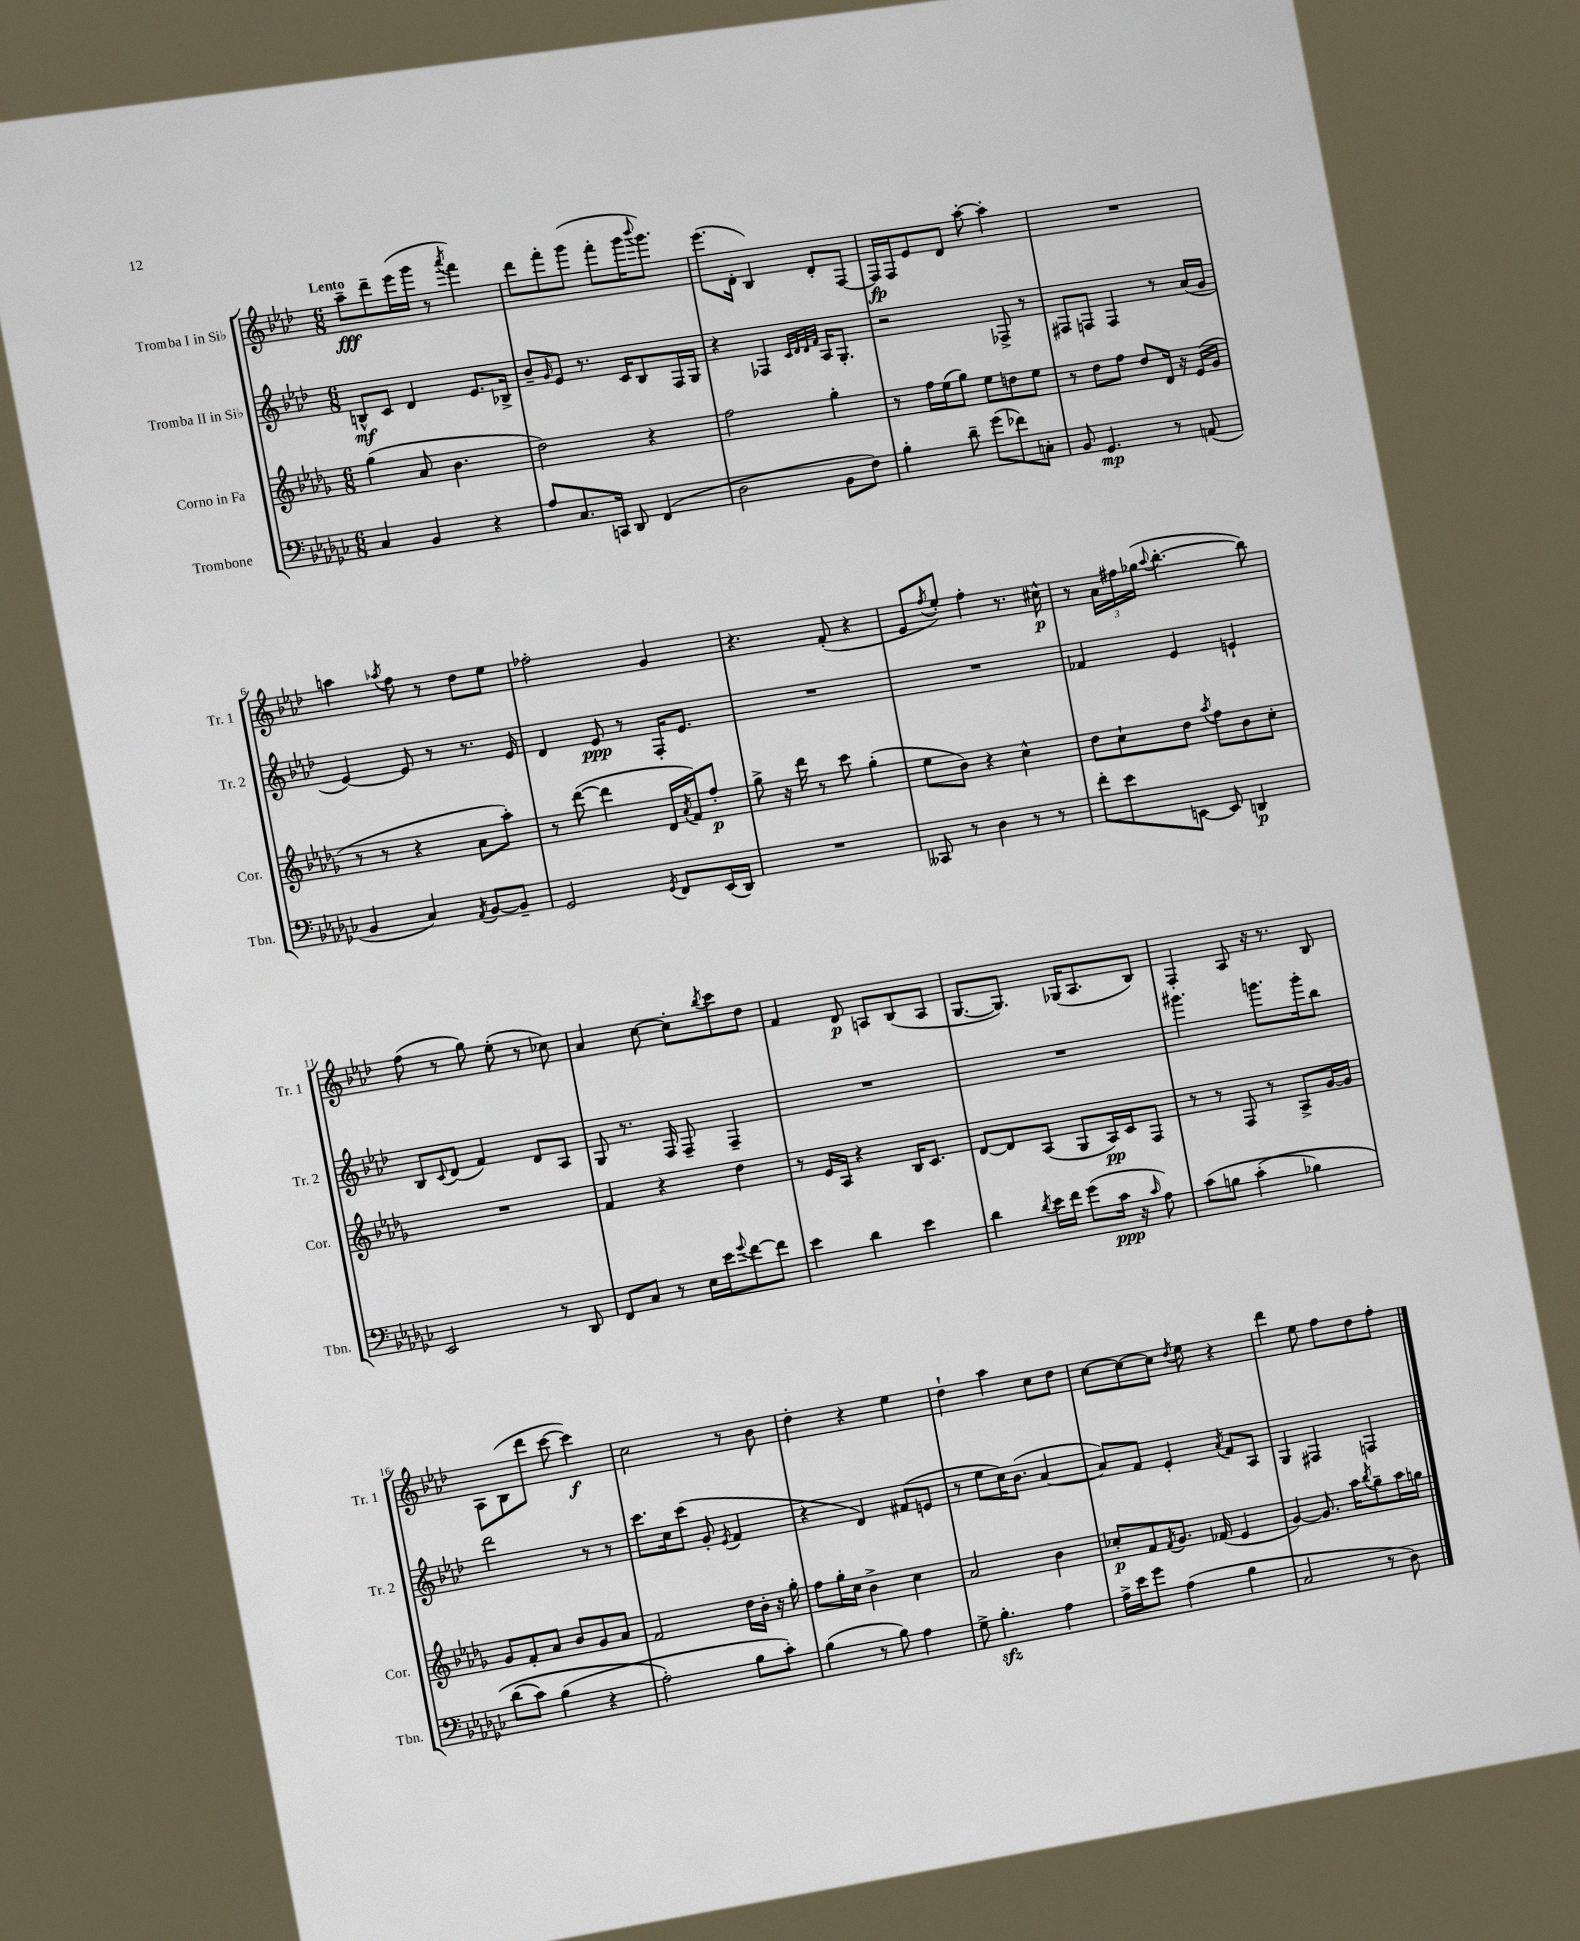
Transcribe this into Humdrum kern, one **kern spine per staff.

**kern	**dynam	**kern	**dynam	**kern	**dynam	**kern	**dynam
*part4	*part4	*part3	*part3	*part2	*part2	*part1	*part1
*staff4	*staff4	*staff3	*staff3	*staff2	*staff2	*staff1	*staff1
*I"Trombone	*	*I"Corno in Fa	*	*I"Tromba II in Si♭	*	*I"Tromba I in Si♭	*
*I'Tbn.	*	*I'Cor.	*	*I'Tr. 2	*	*I'Tr. 1	*
*clefF4	*	*clefG2	*	*clefG2	*	*clefG2	*
*k[b-e-a-d-g-c-]	*	*k[b-e-a-d-g-]	*	*k[b-e-a-d-]	*	*k[b-e-a-d-]	*
*M6/8	*	*M6/8	*	*M6/8	*	*M6/8	*
=1	=1	=1	=1	=1	=1	=1	=1
!	!	!	!	!	!	!LO:TX:a:B:t=Lento	!
4C-/	.	(4gg-\	.	8Bn^^/L	mf	8aa-~\L	fff
.	.	.	.	8c/J	.	8ddd-~\	.
4BB-/	.	8a-/	.	4d-/	.	(16eee-\L	.
.	.	.	.	.	.	16ggg\JJ	.
.	.	4.b-\	.	.	.	8r	.
.	.	.	.	.	.	8qaaa-/	.
4r	.	.	.	8.e-/L	.	4fff\)	.
.	.	.	.	16B-X^/Jk	.	.	.
=2	=2	=2	=2	=2	=2	=2	=2
8A-/L	.	2dd-\)	.	8b-~/L	.	8ddd-\L	.
.	.	.	.	16qqg/	.	.	.
8.C-/	.	.	.	8e-/J	.	8fff'\	.
.	.	.	.	8.r	.	(8ggg\J	.
16CCn/Jk	.	.	.	.	.	.	.
8DD-/	.	.	.	.	.	8fff'\L	.
.	.	.	.	16c/KL	.	.	.
(4FF/	.	4r	.	8B-/	.	16ggg\K	.
.	.	.	.	.	.	8qqbbb-/	.
.	.	.	.	.	.	8.ggg\J)	.
.	.	.	.	16F/L	.	.	.
.	.	.	.	16G/JJ	.	.	.
=3	=3	=3	=3	=3	=3	=3	=3
2D-\	.	2ff\	.	4r	.	(8.eee-\L	.
.	.	.	.	.	.	16d-'\Jk	.
.	.	.	.	4F-X/	.	4B-/)	.
.	.	.	.	32qqc/LLL	.	.	.
.	.	.	.	32qqd-/	.	.	.
.	.	.	.	32qqd-/	.	.	.
.	.	.	.	32qqf/JJJ	.	.	.
8BB-\L	.	4gg-'\	.	16A-/KL	.	8d-'/L	.
.	.	.	.	8.G'/J	.	.	.
8F\J)	.	.	.	.	.	[8F/J	.
=4	=4	=4	=4	=4	=4	=4	=4
4B-'\	.	8r	.	2r	.	16F/LL]	fp
.	.	.	.	.	.	16F/J	.
.	.	16ff\LL	.	.	.	8e-/	.
.	.	(16ee-\J	.	.	.	.	.
8d-~\	.	8gg-\J)	.	.	.	8d-/J	.
(8g-\L	.	8ee-\L	.	.	.	[8aa-'\	.
8f-X\)	.	8ddn\	.	8F-X^/	.	4aa-'\]	.
8Cn'\J	.	8ee-\J	.	8r	.	.	.
=5	=5	=5	=5	=5	=5	=5	=5
8BB-/	.	8r	.	8F#X/L	.	2.r	.
4.GG-/	mp	8dd-\L	.	8Fn/J	.	.	.
.	.	8ff\J	.	4F/	.	.	.
.	.	8dd-/L	.	.	.	.	.
8r	.	16d-/Jk	.	8r	.	.	.
.	.	16r	.	.	.	.	.
(8AAn/	.	(16e-/LL	.	(16a-/LL	.	.	.
.	.	16g-/JJ	.	16g/JJ	.	.	.
!!LO:LB:g=z
=6	=6	=6	=6	=6	=6	=6	=6
4BB-/	.	8r	.	[4e-/)	.	4aan\	.
.	.	8r	.	.	.	.	.
.	.	.	.	.	.	8qaa-X/	.
4C-/)	.	4r	.	8e-/]	.	8ff\	.
.	.	.	.	8r	.	8r	.
8qAA-/	.	.	.	.	.	.	.
[8BB-/L	.	8a-\L	.	8.r	.	8dd-\L	.
8BB-~/J]	.	8aa-'\J)	.	.	.	8ee-\J	.
.	.	.	.	16e-/	.	.	.
=7	=7	=7	=7	=7	=7	=7	=7
2GG-/	.	8r	.	4d-/	.	2ff-X'\	.
.	.	([8ddd-\	.	.	.	.	.
.	.	4ddd-\]	.	8e-/	ppp	.	.
.	.	.	.	8r	.	.	.
8qGG-/	.	.	.	.	.	.	.
8FF/L	.	16d-/LL	.	16F'/KL	.	4g/	.
.	.	8qa-/	.	.	.	.	.
.	.	16f/J)	.	8.e-/J	.	.	.
(16EE-/L	.	8ff'/J	p	.	.	.	.
16DD-/JJ)	.	.	.	.	.	.	.
=8	=8	=8	=8	=8	=8	=8	=8
2.r	.	8gg-^\	.	2.r	.	4.r	.
.	.	16r	.	.	.	.	.
.	.	16ddd-\	.	.	.	.	.
.	.	8r	.	.	.	.	.
.	.	8ccc\	.	.	.	(8f'/	.
.	.	(4gg-'\	.	.	.	4r	.
=9	=9	=9	=9	=9	=9	=9	=9
8CC--X/	.	8ee-\L	.	2.r	.	8e-/L	.
.	.	.	.	.	.	8qff/	.
8r	.	8b-\J)	.	.	.	8ee-'/J)	.
4D-\	.	4r	.	.	.	4ff'\	.
8r	.	4cc^^\	.	.	.	8.r	.
8r	.	.	.	.	.	.	.
.	.	.	.	.	.	16cc#X^^\	p
=10	=10	=10	=10	=10	=10	=10	=10
8f'\L	.	8dd-\L	.	4f-X/	.	8r	.
8e-\	.	8cc`\	.	.	.	24a-\LL	.
.	.	.	.	.	.	24ff#X\	.
.	.	.	.	.	.	(24gg-X\JJ	.
.	.	.	.	.	.	8qqaa-/	.
[8EEn\J	.	8dd-\J	.	4e-/	.	[4.bb-'\	.
.	.	8qaa-/	.	.	.	.	.
8EE/]	.	8ff\L	.	.	.	.	.
4DDn/	p	8b-\	.	4en`/	.	.	.
.	.	8cc'\J	.	.	.	8bb-\])	.
!!LO:LB:g=z
=11	=11	=11	=11	=11	=11	=11	=11
2EE-/	.	2.r	.	8B-/L	.	(8ff\	.
.	.	.	.	8qqc/	.	.	.
.	.	.	.	(8d-/J	.	8r	.
.	.	.	.	4f/)	.	8gg\)	.
.	.	.	.	.	.	(8ee-'\	.
8r	.	.	.	8d-/L	.	8r	.
8DD-/	.	.	.	8A-/J	.	8cc-X\)	.
=12	=12	=12	=12	=12	=12	=12	=12
8FF/L	.	4f/	.	8G/	.	4a-/	.
8C-/J	.	.	.	8.r	.	.	.
8r	.	4r	.	.	.	[8cc\	.
.	.	.	.	16F/	.	.	.
16E-\LL	.	.	.	8F~/	.	8cc'\L]	.
16e-\J	.	.	.	.	.	.	.
8qqg-/	.	.	.	.	.	8qbb-/	.
[8f\	.	4dd-\	.	4F~/	.	8ccc\	.
8f\J]	.	.	.	.	.	8dd-\J	.
=13	=13	=13	=13	=13	=13	=13	=13
4e-\	.	8r	.	2.r	.	4f/	.
.	.	16e-/LL	.	.	.	.	.
.	.	16A-/JJ	.	.	.	.	.
4d-\	.	4r	.	.	.	8d-/	p
.	.	.	.	.	.	8An/L	.
4e-\	.	16B-/KL	.	.	.	(8B-/	.
.	.	8.c/J	.	.	.	.	.
.	.	.	.	.	.	8A/J	.
=14	=14	=14	=14	=14	=14	=14	=14
4d-\	.	[8d-/L	.	2.r	.	[8.G/L	.
.	.	8d-/]	.	.	.	.	.
.	.	.	.	.	.	8.G/J])	.
8qd-/	.	.	.	.	.	.	.
16e-\LL	.	(8A-/J	.	.	.	.	.
16f\JJ	.	.	.	.	.	.	.
(8g-\L	.	8G-/L	.	.	.	(16G-X/KL	.
.	.	.	.	.	.	8.A-/	.
16c-\Jk	ppp	16A-/L)	pp	.	.	.	.
16r	.	16c/J	.	.	.	.	.
16qqc-/	.	.	.	.	.	.	.
8A-\)	.	8F/J	.	.	.	8B-/J)	.
=15	=15	=15	=15	=15	=15	=15	=15
(8c-\L	.	8r	.	4.ggg#X\	.	4F'/	.
8Bn\J	.	8r	.	.	.	.	.
(4c-'\	.	8F/	.	.	.	8A-/	.
.	.	8r	.	8.gggn\L	.	16r	.
.	.	.	.	.	.	8.r	.
4B-X\)	.	8A-^/L	.	.	.	.	.
.	.	.	.	16ggg'\k	.	.	.
.	.	[16g-/L	.	8bb-\J	.	8B-/	.
.	.	16g-/JJ]	.	.	.	.	.
!!LO:LB:g=z
=16	=16	=16	=16	=16	=16	=16	=16
(8d-\L	.	8g-/L	.	2ddd-\	.	8A-\L	.
8c-\J)	.	8f'/	.	.	.	(8B-\	.
(4B-\	.	8a-/J	.	.	.	8ddd-\J	.
.	.	8b-/L	.	.	.	[8ccc\	.
4r	.	8g-/	.	8r	.	4ccc\])	f
.	.	8a-/J	.	8r	.	.	.
=17	=17	=17	=17	=17	=17	=17	=17
2A-'\)	.	2f/	.	8.ccc\L	.	2cc\	.
.	.	.	.	16cc\k	.	.	.
.	.	.	.	(8ccc\J	.	.	.
.	.	.	.	8g'/	.	.	.
.	.	.	.	8qe-/	.	.	.
8B-\L	.	16dd-\LL	.	4f/	.	8r	.
.	.	16b-'\JJ	.	.	.	.	.
8c-'\J)	.	16r	.	.	.	8b-\	.
.	.	16gg-'\	.	.	.	.	.
=18	=18	=18	=18	=18	=18	=18	=18
(4B-\	.	8ff\L	.	4r	.	4dd-'\	.
.	.	16gg-'\L	.	.	.	.	.
.	.	16cc\JJ	.	.	.	.	.
8r	.	4b-^\	.	4d-/)	.	4r	.
8B-\)	.	.	.	.	.	.	.
4A-\	.	4cc\	.	(8f#X/L	.	4ee-\	.
.	.	.	.	8en/J	.	.	.
=19	=19	=19	=19	=19	=19	=19	=19
8G-^\	.	2a-/	.	8r	.	4dd-`\	.
4.B-zz'\	.	.	.	8ee-\L	.	.	.
.	.	.	.	16cc\K)	.	4aa-\	.
.	.	.	.	(8.b-\J	.	.	.
4A-\	.	4b-\	.	[4a-/	.	8cc\L	.
.	.	.	.	.	.	8dd-\J	.
=20	=20	=20	=20	=20	=20	=20	=20
16A-^\LL	.	8cc-X'/L	p	8a-/L])	.	[8cc\L	.
16e-\J	.	.	.	.	.	.	.
8g-\J	.	8f/	.	8f/J	.	8cc\_	.
.	.	8qf/	.	.	.	.	.
(4A-\	.	8.g-/J	.	4e-'/	.	8cc\J]	.
.	.	.	.	.	.	8qdd-/	.
.	.	.	.	.	.	8ee-\	.
.	.	(16f-X/	.	.	.	.	.
.	.	.	.	8qa-/	.	.	.
4B-\	.	4e-/	.	8f/L	.	4r	.
.	.	.	.	8A-/J	.	.	.
=21	=21	=21	=21	=21	=21	=21	=21
2C-/	.	[4g-/)	.	4G/	.	4ddd-\	.
.	.	8.g-/]	.	4F#X/	.	8ee-\	.
.	.	.	.	.	.	8ff\L	.
.	.	16aa-\KL	.	.	.	.	.
.	.	8qbb-/	.	.	.	.	.
8r	.	8gg-~\	.	4Fn/	.	8dd-\	.
8D-\)	.	16aa-\L	.	.	.	8ff'\J	.
.	.	16ggn\JJ	.	.	.	.	.
==	==	==	==	==	==	==	==
*-	*-	*-	*-	*-	*-	*-	*-
